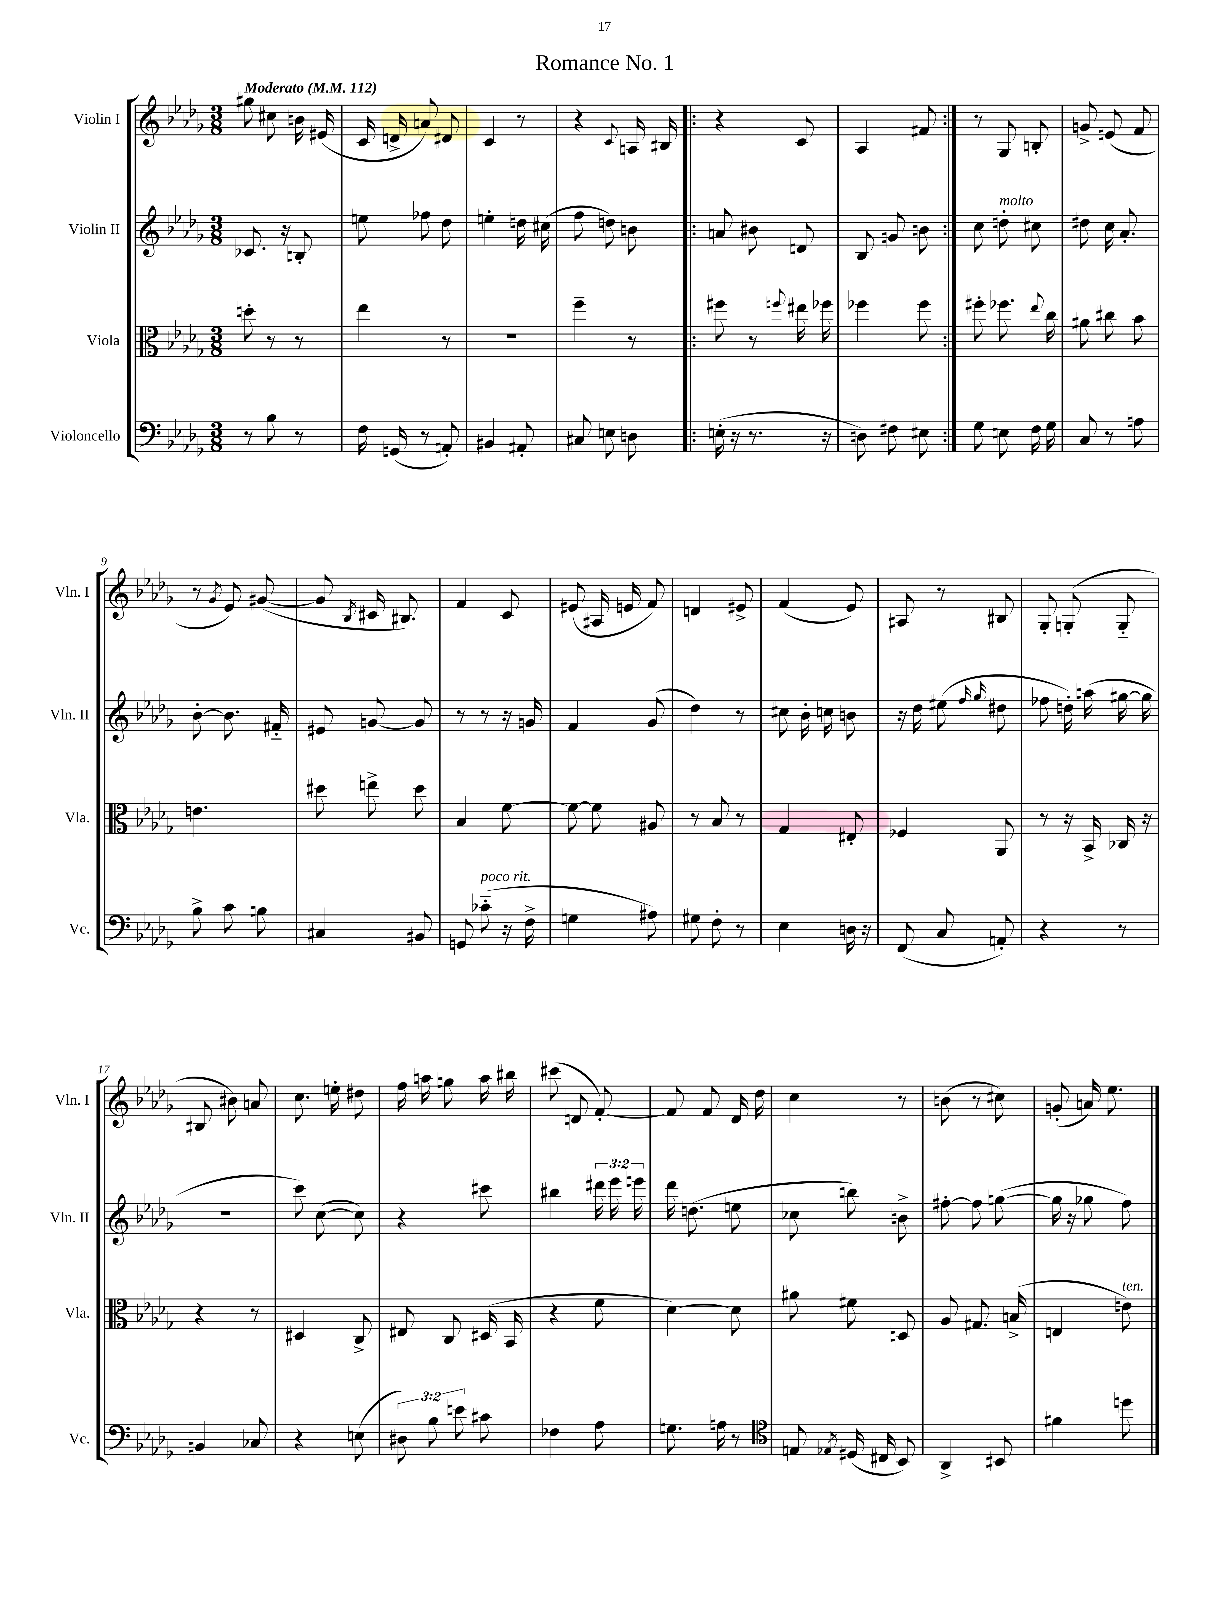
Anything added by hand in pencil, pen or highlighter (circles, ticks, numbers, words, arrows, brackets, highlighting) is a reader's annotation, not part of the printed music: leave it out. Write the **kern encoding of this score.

**kern	**kern	**kern	**kern
*part4	*part3	*part2	*part1
*staff4	*staff3	*staff2	*staff1
*I"Violoncello	*I"Viola	*I"Violin II	*I"Violin I
*I'Vc.	*I'Vla.	*I'Vln. II	*I'Vln. I
*clefF4	*clefC3	*clefG2	*clefG2
*k[b-e-a-d-g-]	*k[b-e-a-d-g-]	*k[b-e-a-d-g-]	*k[b-e-a-d-g-]
*M3/8	*M3/8	*M3/8	*M3/8
*MM112	*MM112	*MM112	*MM112
=1	=1	=1	=1
!	!	!	!LO:TX:a:B:t=Moderato
8r	8ddn'\	8.c-X/	8gg#X\
8B-\	8r	.	8cc#X\
.	.	16r	.
8r	8r	8Bn'/	16bn\
.	.	.	(16e#X/
=2	=2	=2	=2
16F\	4ee-\	8een\	16c/
(16GGn/	.	.	16dn^/
8r	.	8ff-X\	8an/)
8AAn'/)	8r	8dd-\	8d#X/
=3	=3	=3	=3
4BB#X/	4.r	4een'\	4c/
8AA#X'/	.	16ddn\	8r
.	.	(16cc#X\	.
=4	=4	=4	=4
8C#X/	4ff~\	8ff\	4r
8En\	.	8ddn\)	.
.	.	.	8qqc/
8Dn\	8r	8bn\	16An/
.	.	.	16B#X/
=5!|:	=5!|:	=5!|:	=5!|:
(16En'\	8ff#X\	8an/	4r
16r	.	.	.
8.r	8r	8b#X\	.
.	8qqffn/	.	.
.	16ee#X\	8dn/	8c/
16r	16ff-X\	.	.
=6	=6	=6	=6
8Dn\)	4ff-X\	8B-/	4A-/
8F#X\	.	8gn/	.
8E#X\	8ff-\	8bn\	8f#X/
=7:|!	=7:|!	=7:|!	=7:|!
8G-\	8ff#X'\	8cc\	8r
!	!	!LO:TX:a:i:t=molto	!
8En\	8.ff-X\	8ddn'\	8G-/
16F\	.	8cc#X\	8Bn'/
.	8qqee-/	.	.
16G-\	16cc\	.	.
=8	=8	=8	=8
8C/	8a#X\	8dd#X\	8gn^/
8r	8cc#X\	16cc\	(8en/
.	.	8.a-'/	.
8An\	8b-\	.	8f/
!!LO:LB:g=z
=9	=9	=9	=9
8B-^\	4.en\	[8b-'\	8r
.	.	.	8qg-/
8c\	.	8.b-\]	8e-/)
8Bn\	.	.	([8g#X/
.	.	16f#X/	.
=10	=10	=10	=10
4C#X/	8dd#X\	8e#X/	8g#/]
.	.	.	8qB-/
.	8een^\	[8gn/	16c#X/
.	.	.	8.B#X/)
8BB#X/	8dd#\	8g/]	.
=11	=11	=11	=11
8GGn/	4B-/	8r	4f/
!LO:TX:a:i:t=poco rit.	!	!	!
(8c-X\	.	8r	.
16r	[8f\	16r	8c/
16F^\	.	16gn/	.
=12	=12	=12	=12
4Gn\	8f\_	4f/	(8e#X/
.	8f\]	.	16A#X/
.	.	.	16en/
8A#X\)	8A#X/	(8g-/	8f/)
=13	=13	=13	=13
8G#X\	8r	4dd-\)	4dn/
8F'\	8B-/	.	.
8r	8r	8r	8e#X^/
=14	=14	=14	=14
4E-\	4G-/	8cc#X\	(4f/
.	.	16b-'\	.
.	.	16ccn\	.
16Dn\	8E#X'/	8bn\	8e-/)
16r	.	.	.
=15	=15	=15	=15
(8FF/	4F-X/	16r	8A#X/
.	.	16dd-\	.
8C/	.	(8ee#X\	8r
.	.	16qqff/	.
.	.	16qqgg-/	.
8AAn'/)	8AA-/	8dd#X\	8B#X/
=16	=16	=16	=16
4r	8r	8ff-X\	8G-'/
.	16r	16ddn'\)	(8Gn'/
.	16BB-^/	(16aan\	.
8r	16C-X/	[16gg#X\	8G/
.	16r	16gg#\]	.
!!LO:LB:g=z
=17	=17	=17	=17
4BBn/	4r	4.r	8B#X/
.	.	.	8b#X\)
8C-X/	8r	.	8an/
=18	=18	=18	=18
4r	4D#X/	8ccc\)	8.cc\
.	.	([8cc\	.
.	.	.	16een'\
(8En\	8C^/	8cc\])	8dd#X\
=19	=19	=19	=19
12D#X\)	8E#X/	4r	16ff\
.	.	.	16aan\
12B-\	.	.	.
.	8C/	.	8ggn\
12en\	.	.	.
8c#X\	(16D#X/	8ccc#X\	16aa\
.	16BB-/	.	16bb#X\
=20	=20	=20	=20
4F-X\	4r	4bb#X\	(8ccc#X\
.	.	.	8dn/
8A-\	8f\	24ddd#X\	[8f'/)
.	.	24eee-\	.
.	.	24eeen\	.
=21	=21	=21	=21
8.Gn\	[4d-\)	16ddd-\	8f/]
.	.	(8.ddn\	.
.	.	.	8f/
16An\	.	.	.
8r	8d-\]	8een\	16d-/
.	.	.	16dd-\
=22	=22	=22	=22
*clefC4	*	*	*
8En/	8a#X\	8cc-X\	4cc\
8qE-X/	.	.	.
(16D#X/	8f#X\	8bbn\)	.
16C#X/	.	.	.
8BB-/)	8Dn/	8bn^\	8r
=23	=23	=23	=23
4AA-^/	8A-/	[8ff#X'\	(8bn\
.	8.G#X/	8ff#\]	8r
8BB#X/	.	([8ggn\	8cc#X\)
.	(16Bn^/	.	.
=24	=24	=24	=24
4f#X\	4En/	16gg\]	(8gn'/
.	.	16r	.
.	.	8gg-X\	16an/)
.	.	.	8.ee-\
!	!LO:TX:a:i:t=ten.	!	!
8ddn\	8en\)	8ff\)	.
==	==	==	==
*-	*-	*-	*-
